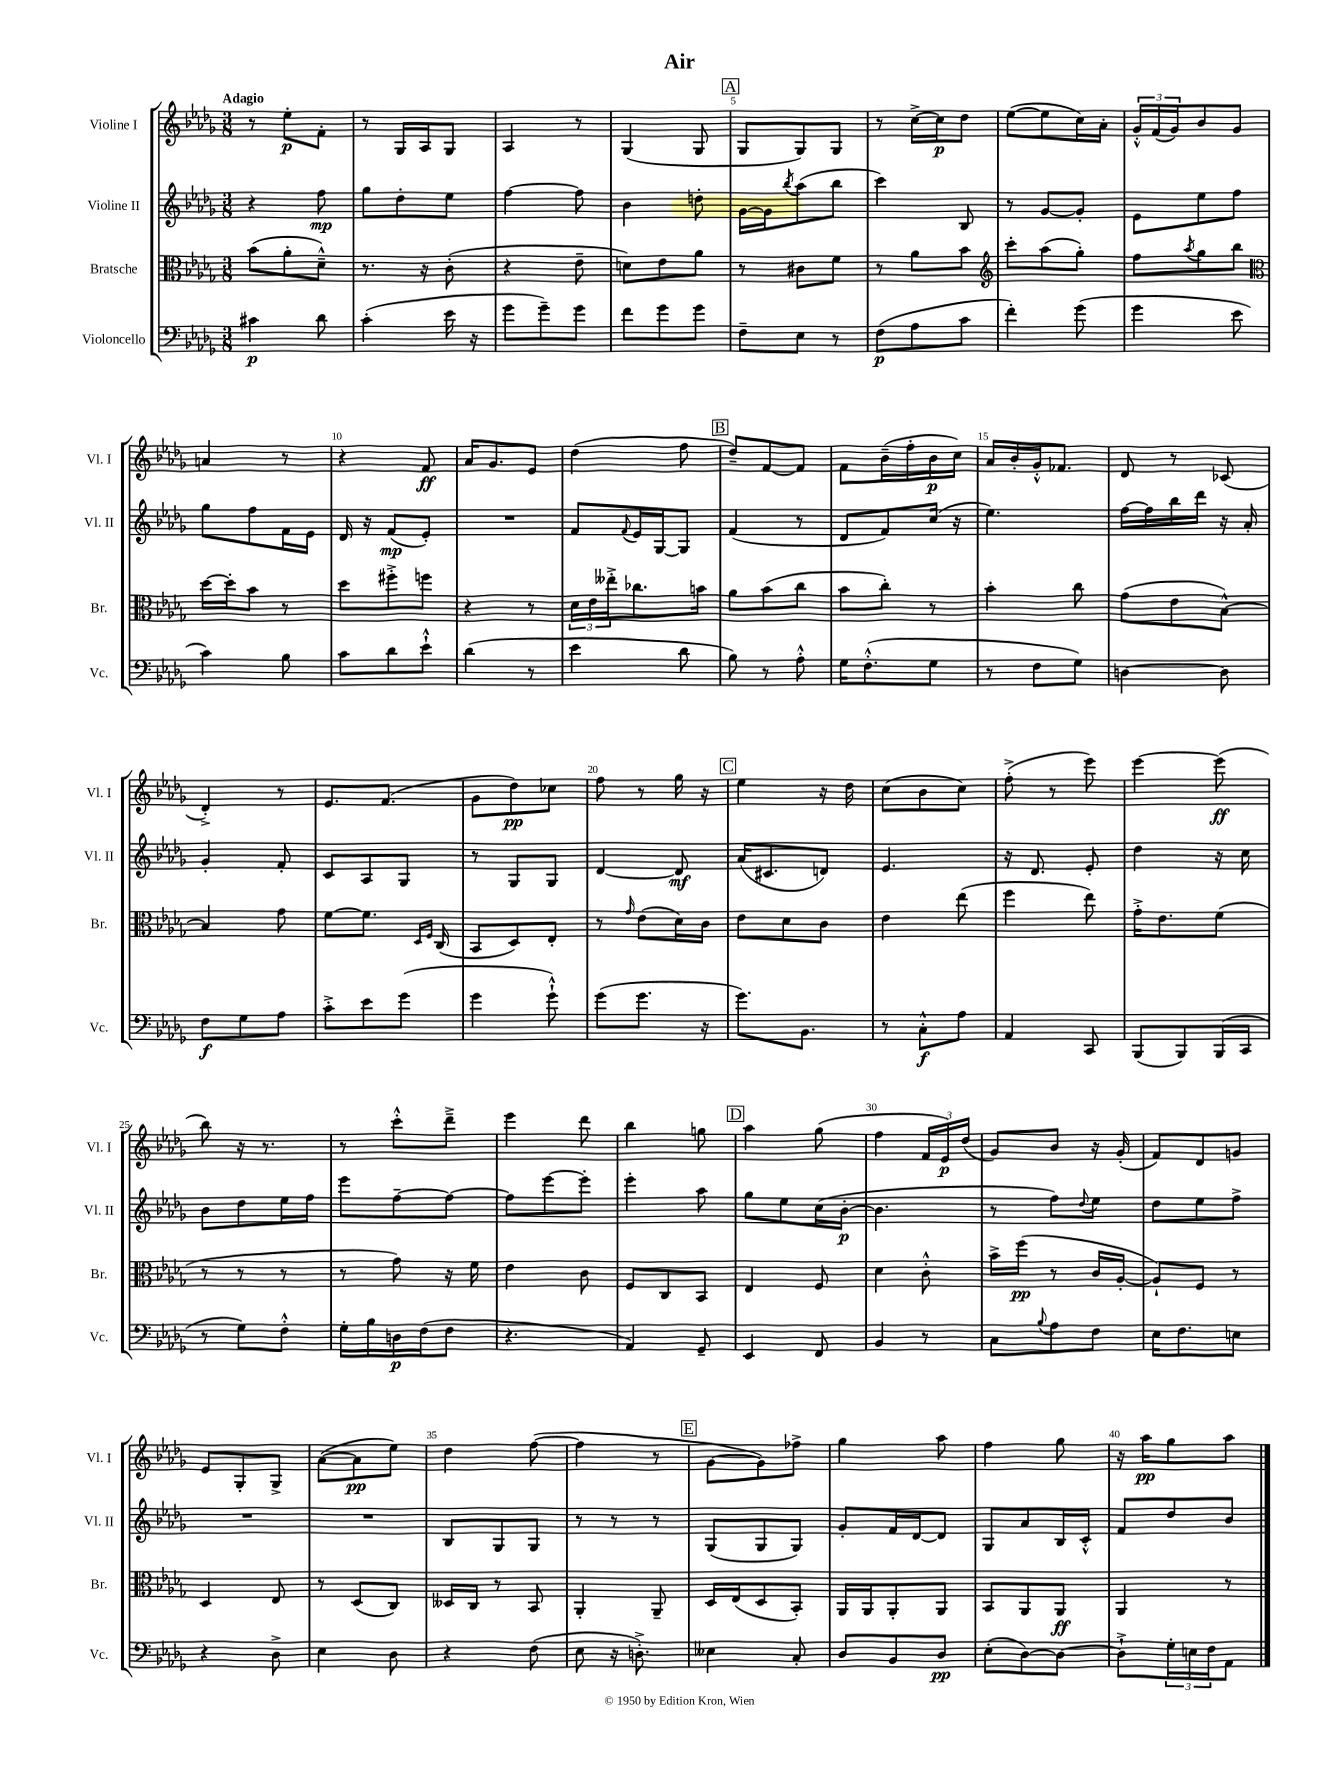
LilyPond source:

\header { title = "Air" }
<<
\new StaffGroup <<
\new Staff = "s0" \with { instrumentName = "Violine I" shortInstrumentName = "Vl. I" } {
    \clef treble \key des \major \numericTimeSignature \time 3/8 \tempo "Adagio"
    r8 ees''8-.\p f'8-. |
    r8 ges16 aes16 ges8 |
    aes4 r8 |
    ges4( ges8 |
    \mark \markup { \box "A" } ges8 ges8) ges8 |
    r8 c''16~-> c''16\p des''8 |
    ees''8~( ees''8 c''16) aes'16-. |
    \tuplet 3/2 { ges'16-.-^ f'16( ges'16) } bes'8 ges'8 |
    a'4 r8 |
    r4 f'8\ff |
    aes'16 ges'8. ees'8 |
    des''4( f''8 |
    \mark \markup { \box "B" } des''8--) f'8~ f'8 |
    f'8 bes'16--( f''16-. bes'16\p c''16) |
    aes'16 bes'16-. ges'16-.-^ fes'8. |
    des'8 r8 ces'8( |
    des'4-.->) r8 |
    ees'8. f'8.( |
    ges'8 des''8\pp) ces''8 |
    f''8 r8 ges''16 r16 |
    \mark \markup { \box "C" } ees''4 r16 des''16 |
    c''8( bes'8 c''8) |
    f''8-.->( r8 ees'''8) |
    ees'''4~ ees'''8\ff( |
    bes''8) r16 r8. |
    r8 c'''8-.-^ des'''8---> |
    ees'''4 des'''8 |
    bes''4 g''8 |
    \mark \markup { \box "D" } aes''4 ges''8( |
    f''4 \tuplet 3/2 { f'16 ees'16\p) des''16( } |
    ges'8) bes'8 r16 ges'16-.( |
    f'8) des'8 g'8 |
    ees'8 ges8-. ges8-> |
    aes'8~( aes'8\pp ees''8) |
    des''4 f''8~( |
    f''4 r8 |
    \mark \markup { \box "E" } ges'8~ ges'8) fes''8-> |
    ges''4 aes''8 |
    f''4 ges''8 |
    r16 aes''16\pp ges''8 aes''8 \bar "|." |
}
\new Staff = "s1" \with { instrumentName = "Violine II" shortInstrumentName = "Vl. II" } {
    \clef treble \key des \major \numericTimeSignature \time 3/8
    r4 f''8\mp |
    ges''8 des''8-. ees''8 |
    f''4~ f''8 |
    bes'4 d''8-. |
    \mark \markup { \box "A" } ges'16~ ges'16 \acciaccatura { bes''8 } aes''8( bes''8 |
    c'''4) bes8 |
    r8 ges'8~ ges'8-. |
    ees'8 ees''8 f''8 |
    ges''8 f''8 f'16 ees'16 |
    des'16 r16 f'8\mp( ees'8-.) |
    R4. |
    f'8 \appoggiatura { f'8 } ees'16 ges16~ ges8 |
    \mark \markup { \box "B" } f'4( r8 |
    des'8 f'8) c''16( r16 |
    ees''4.) |
    f''16~ f''16 bes''16 des'''16 r16 aes'16-. |
    ges'4-. f'8-. |
    c'8 aes8 ges8 |
    r8 ges8 ges8 |
    des'4~ des'8\mf |
    \mark \markup { \box "C" } aes'16( cis'8. d'8) |
    ees'4. |
    r16 des'8. ees'8-. |
    des''4 r16 c''16 |
    bes'8 des''8 ees''16 f''16 |
    ees'''8 f''8~-- f''8~ |
    f''8 ees'''8~ ees'''8-. |
    ees'''4-. aes''8 |
    \mark \markup { \box "D" } ges''8 ees''8 c''16( bes'16~-.\p |
    bes'4. |
    r8 f''8) \appoggiatura { des''8 } ees''8 |
    des''8 ees''8 f''8-> |
    R4. |
    R4. |
    bes8 ges8 ges8 |
    r8 r8 r8 |
    \mark \markup { \box "E" } ges8( ges8 ges8) |
    ges'8-. f'16 des'16~ des'8 |
    ges8 aes'8 bes16 c'16-.-^ |
    f'8 des''8 bes'8 \bar "|." |
}
\new Staff = "s2" \with { instrumentName = "Bratsche" shortInstrumentName = "Br." } {
    \clef alto \key des \major \numericTimeSignature \time 3/8
    bes'8( aes'8-. des'8---^) |
    r8. r16 c'8-.( |
    r4 ees'8-- |
    d'8) ees'8 aes'8 |
    \mark \markup { \box "A" } r8 cis'8 f'8 |
    r8 aes'8 bes'8 |
    \clef treble c'''8-. aes''8( ges''8-.) |
    f''8 \acciaccatura { aes''8 } ges''8 bes''8 |
    \clef alto des''16~ des''16-. bes'8 r8 |
    des''8 fis''8-.-> f''8 |
    r4 r8 |
    \tuplet 3/2 { des'16 ees'16 eeses''16-.-> } ces''8. b'16 |
    \mark \markup { \box "B" } aes'8 bes'8( c''8 |
    bes'8 c''8-.) r8 |
    bes'4-. c''8 |
    ges'8( ees'8 bes8~-^) |
    bes4 ges'8 |
    f'8~ f'8. \grace { des16 f16 } c16( |
    bes,8 des8) ees8-. |
    r8 \grace { ges'16 } ees'8( des'16) c'16 |
    \mark \markup { \box "C" } ees'8 des'8 c'8 |
    ees'4 ees''8( |
    f''4 ees''8) |
    ges'16-.-> ees'8. f'8( |
    r8 r8 r8 |
    r8 ges'8) r16 f'16 |
    ees'4 c'8 |
    f8 c8 bes,8 |
    \mark \markup { \box "D" } ees4 f8 |
    des'4 c'8-.-^ |
    bes'16-> f''16\pp( r8 c'16 aes16~-. |
    aes8-!) f8 r8 |
    des4 ees8 |
    r8 des8( c8) |
    deses16 c16 r8 bes,8 |
    aes,4-. aes,8-- |
    \mark \markup { \box "E" } des16 ees16( des8 bes,8-.) |
    aes,16 aes,16 aes,8-. aes,8 |
    bes,8 aes,8 aes,8\ff |
    aes,4 r8 \bar "|." |
}
\new Staff = "s3" \with { instrumentName = "Violoncello" shortInstrumentName = "Vc." } {
    \clef bass \key des \major \numericTimeSignature \time 3/8
    cis'4\p des'8 |
    c'4-.( ees'16 r16 |
    ges'8 ges'8--) ges'8 |
    f'8 ges'8 ges'8 |
    \mark \markup { \box "A" } f8-- ees8 r8 |
    f8\p( aes8 c'8 |
    f'4-.) ges'8( |
    ges'4 ees'8 |
    c'4) bes8 |
    c'8 des'8 ees'8-!-^ |
    des'4( r8 |
    ees'4 des'8 |
    \mark \markup { \box "B" } bes8) r8 aes8-.-^ |
    ges16 f8.-.-^( ges8 |
    r8 f8 ges8) |
    d4~ d8 |
    f8\f ges8 aes8 |
    c'8-.-> ees'8 ges'8( |
    ges'4 ges'8-!-^) |
    ges'8( ges'8. r16 |
    \mark \markup { \box "C" } ges'8.) bes,8. |
    r8 c8-.-^\f aes8 |
    aes,4 c,8 |
    bes,,8( bes,,8) bes,,16( c,16 |
    r8 ges8) f8-.-^ |
    ges16-. bes16 d16\p f16( f8 |
    r4. |
    aes,4) ges,8-- |
    \mark \markup { \box "D" } ees,4 f,8 |
    bes,4 r8 |
    c8 \appoggiatura { bes8 } aes8 f8 |
    ees16 f8. e8 |
    r4 des8-> |
    ees4 des8 |
    r4 f8( |
    ees8 r16 d8.-.->) |
    \mark \markup { \box "E" } eeses4 c8-. |
    des8 bes,8 des8\pp |
    ees8-.( des8~) des8~ |
    des8-!-> \tuplet 3/2 { ges16-. e16 f16 } aes,8 \bar "|." |
}
>>
>>
\layout { \context { \Score \override BarNumber.break-visibility = ##(#f #t #t) barNumberVisibility = #(every-nth-bar-number-visible 5) } }
